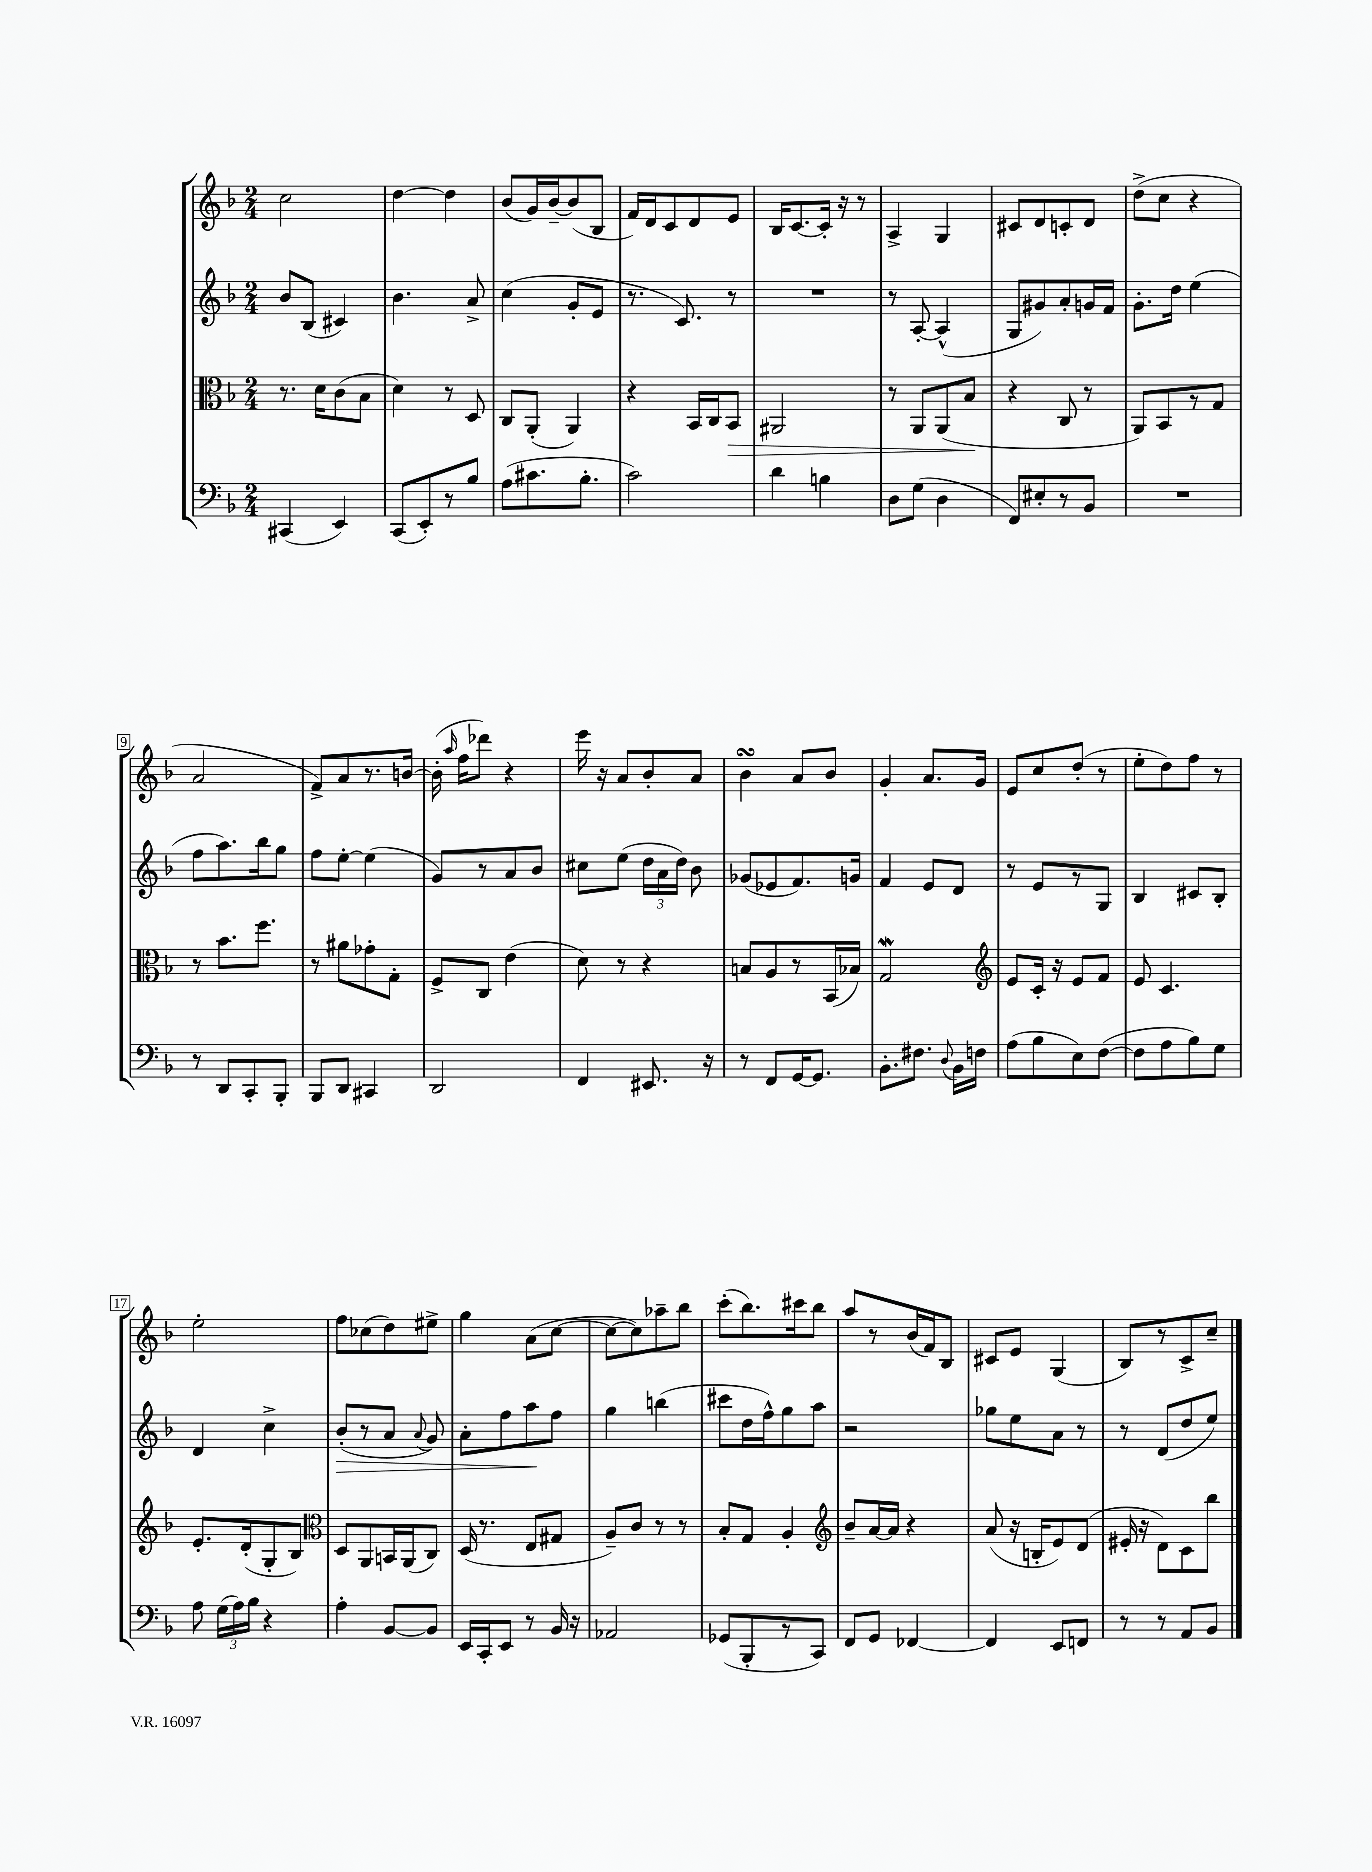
<<
\new StaffGroup <<
\new Staff = "s0" {
    \clef treble \key f \major \numericTimeSignature \time 2/4
    \autoBeamOff c''2 |
    d''4~ d''4 |
    bes'8[( g'16) bes'16~-- bes'8( bes8] |
    f'16[) d'16 c'8 d'8 e'8] |
    bes16[ c'8.~ c'16]-. r16 r8 |
    a4-> g4 |
    cis'8[ d'8 c'8-. d'8] |
    d''8[->( c''8] r4 |
    a'2 |
    f'8[->) a'8 r8. b'16]~ |
    b'16-.( \grace { a''16 } f''16[ des'''8]) r4 |
    e'''16 r16 a'8[ bes'8-. a'8] |
    bes'4\turn a'8[ bes'8] |
    g'4-. a'8.[ g'16] |
    e'8[ c''8 d''8]-.( r8 |
    e''8[-. d''8) f''8] r8 |
    e''2-. |
    f''8[ ces''8( d''8) eis''8]-> |
    g''4 a'8[( c''8]~ |
    c''8[~ c''8) aes''8-- bes''8] |
    c'''8[-.( bes''8.) cis'''16 bes''8] |
    a''8[ r8 bes'16( f'16) bes8] |
    cis'8[ e'8] g4( |
    bes8[) r8 c'8-> c''8]-- \bar "|." |
}
\new Staff = "s1" {
    \clef treble \key f \major \numericTimeSignature \time 2/4
    \autoBeamOff bes'8[ bes8]( cis'4) |
    bes'4. a'8-> |
    c''4( g'8[-. e'8] |
    r8. c'8.) r8 |
    R2 |
    r8 a8~-. a4-^( |
    g8[ gis'8) a'8-. g'16 f'16] |
    g'8.[-. d''16] e''4( |
    f''8[ a''8.) bes''16 g''8] |
    f''8[ e''8]~-. e''4( |
    g'8[) r8 a'8 bes'8] |
    cis''8[ e''8]( \tuplet 3/2 { d''16[ a'16 d''16]) } bes'8 |
    ges'8[( ees'8 f'8.) g'16] |
    f'4 e'8[ d'8] |
    r8 e'8[ r8 g8] |
    bes4 cis'8[ bes8]-. |
    d'4 c''4-> |
    bes'8[-.\>( r8 a'8] \appoggiatura { a'8 } g'8) |
    a'8[-. f''8 a''8\! f''8] |
    g''4 b''4( |
    cis'''8[ d''16 f''16-^) g''8 a''8] |
    r2 |
    ges''8[ e''8 a'8] r8 |
    r8 d'8[( d''8 e''8]) \bar "|." |
}
\new Staff = "s2" {
    \clef alto \key f \major \numericTimeSignature \time 2/4
    \autoBeamOff r8. d'16[ c'8( bes8] |
    d'4) r8 d8 |
    c8[ a,8]-.( a,4) |
    r4 bes,16[ c16 bes,8]\> |
    ais,2 |
    r8 a,8[ a,8( bes8]\! |
    r4 c8 r8 |
    a,8[) bes,8 r8 g8] |
    r8 bes'8.[ f''8.] |
    r8 ais'8[ ges'8-. g8]-. |
    f8[-> c8] e'4( |
    d'8) r8 r4 |
    b8[ a8 r8 bes,16( bes16]) |
    g2\mordent |
    \clef treble e'8[ c'16]-. r16 e'8[ f'8] |
    e'8 c'4. |
    e'8.[-. d'16-.( g8-. bes8]) |
    \clef alto d8[ a,8 b,16 a,16( c8]) |
    d16( r8. e8[ gis8] |
    a8[--) c'8] r8 r8 |
    bes8[-. g8] a4-. |
    \clef treble bes'8[-- a'16~ a'16] r4 |
    a'8( r16 b16[-. e'8) d'8]( |
    eis'16-. r16 d'8[) c'8 bes''8] \bar "|." |
}
\new Staff = "s3" {
    \clef bass \key f \major \numericTimeSignature \time 2/4
    \autoBeamOff cis,4( e,4) |
    c,8[( e,8-.) r8 bes8] |
    a8[( cis'8. bes8.]-. |
    c'2) |
    d'4 b4 |
    d8[ g8]( d4 |
    f,8[) eis8-. r8 bes,8] |
    R2 |
    r8 d,8[ c,8-. bes,,8]-. |
    bes,,8[ d,8] cis,4 |
    d,2 |
    f,4 eis,8. r16 |
    r8 f,8[ g,16~ g,8.] |
    bes,8.[-. fis8.] \appoggiatura { d8 } bes,16[ f16] |
    a8[( bes8 e8) f8]~( |
    f8[ a8 bes8) g8] |
    a8 \tuplet 3/2 { g16[( a16) bes16] } r4 |
    a4-. bes,8[~ bes,8] |
    e,16[ c,16-. e,8] r8 bes,16 r16 |
    aes,2 |
    ges,8[( bes,,8-. r8 c,8]) |
    f,8[ g,8] fes,4~ |
    fes,4 e,8[ f,8] |
    r8 r8 a,8[ bes,8] \bar "|." |
}
>>
>>
\layout { \context { \Score \override BarNumber.stencil = #(make-stencil-boxer 0.1 0.3 ly:text-interface::print) } }
